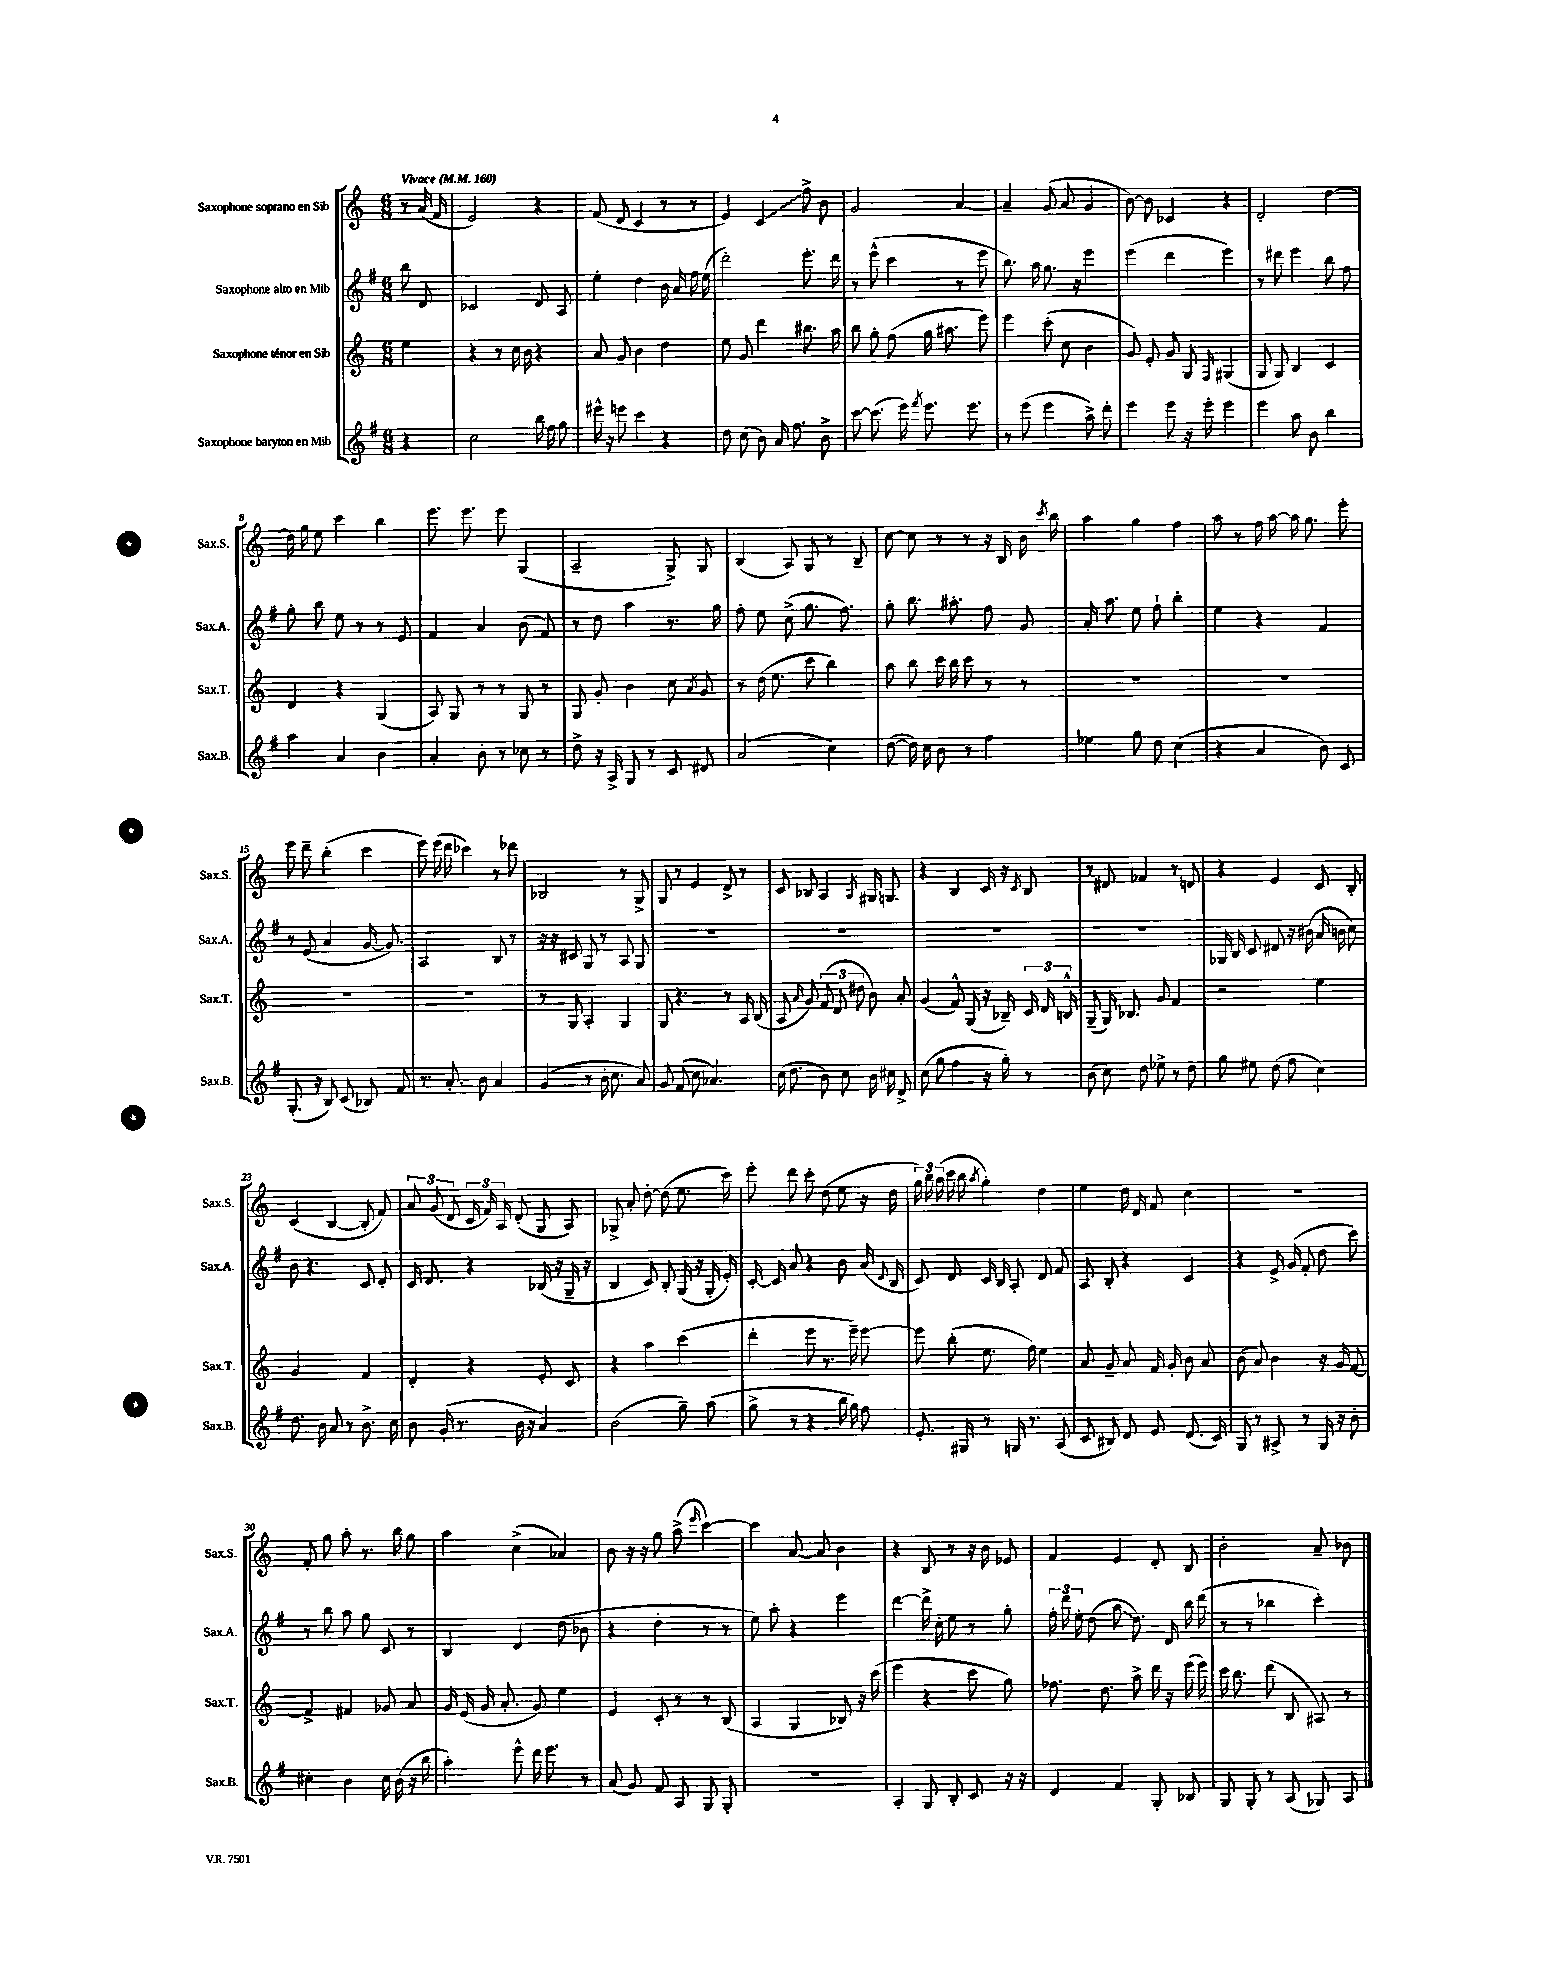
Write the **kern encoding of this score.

**kern	**kern	**kern	**kern
*staff4	*staff3	*staff2	*staff1
*clefG2	*clefG2	*clefG2	*clefG2
*k[f#]	*k[]	*k[f#]	*k[]
*M6/8	*M6/8	*M6/8	*M6/8
*MM160	*MM160	*MM160	*MM160
4r	4ee	8bb	8r
.	.	8d	(16a
.	.	.	16f
=	=	=	=
2cc	4r	2c-	2e)
.	8r	.	.
.	16cc	.	.
.	16b	.	.
16bb	4r	8d	4r
16ff#	.	.	.
8gg	.	8A	.
=	=	=	=
16eee#^^	8a	4ee'	(8f
16r	.	.	.
8eee	8g	.	8d
4ccc	4b	4dd	4c
4r	4dd	16b	8r
.	.	16a	.
.	.	16ff#	8r
.	.	(16ee	.
=	=	=	=
8dd	8ee	2ddd')	4e)
(8cc	8g	.	.
8b)	4ddd	.	4c
16a	.	.	.
8.ff#	.	.	.
.	8.bb#	8.eee'	8ff^
8b^	.	.	8b
.	16aa	16ddd	.
=	=	=	=
[8ccc	8bb	8r	2g
(8.ccc]	8gg'	(8eee^^	.
.	(8ff	4ccc	.
16eee)	.	.	.
8qfff#	.	.	.
8.eee	16gg	.	.
.	8.aa#	.	.
.	.	8r	[4a
8.eee	.	.	.
.	8eee)	8eee	.
=	=	=	=
8r	4eee	8.bb)	4a~]
(8eee	.	.	.
.	.	16aa	.
4eee	(8ccc'	8.gg	(8g
.	8cc	.	8a
.	.	16r	.
8aa^)	4b	4eee	4g
8ddd'	.	.	.
=	=	=	=
4eee	8g)	(4eee	[8b)
.	8e'	.	8b]
8eee	8g	4ddd	4c-
16r	8G	.	.
16eee'	.	.	.
.	16qqF	.	.
4eee	(4G#	4eee)	4r
=	=	=	=
4eee	8G	8r	2d'
.	8G)	8ddd#	.
8aa	4B	4eee	.
8b	.	.	.
4bb	4c	8bb	[4dd
.	.	8ff#	.
=	=	=	=
4aa	4d	8gg'	16dd]
.	.	.	16gg
.	.	8bb	8ee
4a	4r	8ee	4ccc
.	.	8r	.
4b	(4G	8r	4bb
.	.	8e	.
=	=	=	=
4a'	8A)	4f#	8.eee
.	8G	.	.
.	.	.	8.eee
8b'	8r	4a	.
8r	8r	.	8eee
8cc-	8G	(8b	(4G
8r	8r	8f#)	.
=	=	=	=
8dd^	8G	8r	2A~
16r	8g'	8dd	.
16A^	.	.	.
8G	4b	4aa	.
8r	.	.	.
8c	8cc	8.r	8G^)
.	8qa	.	.
8d#	8g	.	8G
.	.	16gg	.
=	=	=	=
(2a	8r	8ff#'	(4B
.	(16dd	8ee	.
.	8.ee	.	.
.	.	(8cc^	8A)
.	8ccc	8.gg	8G
4cc)	4bb)	.	8r
.	.	8.ff#)	.
.	.	.	8B~
=	=	=	=
([8dd	8aa	8gg'	[8cc
16dd])	8bb	8.bb	8cc]
16cc	.	.	.
8b	16ccc	.	8r
.	16bb	8.aa#'	.
8r	8ccc	.	8r
4ff#	8r	8ff#	16r
.	.	.	16B
.	8r	8g	16b
.	.	.	8qccc
.	.	.	16bb
=	=	=	=
4ee-	2.r	16a'	4aa
.	.	8.aa	.
8gg	.	8ee	4gg
8dd	.	8ff#`	.
(4cc	.	4bb'	4ff
=	=	=	=
4r	2.r	4ee	8aa
.	.	.	8r
4a	.	4r	16ff
.	.	.	[16aa
.	.	.	16aa]
.	.	.	8.gg
8b)	.	4f#	.
8c	.	.	8eee'
=	=	=	=
(8.G'	2.r	8r	8eee
.	.	(8e	8ddd~
16r	.	.	.
8B)	.	4a	(4bb'
(8c	.	.	.
8B-)	.	[16g	4ccc
.	.	8.g])	.
8f#	.	.	.
=	=	=	=
8.r	2.r	2A	8eee)
.	.	.	(16eee
8.a'	.	.	16ddd
.	.	.	4ccc-)
8b	.	.	.
4a	.	8B	8r
.	.	8r	8ddd-
=	=	=	=
(4g	8r	16r	2B-
.	.	16r	.
.	8G	8c#	.
8r	4A'	8G	.
16b'	.	8r	.
8.cc	.	.	.
.	4G	8A	8r
8a)	.	8G	8G^
=	=	=	=
8g	8G	2.r	8G
(8f#	4.r	.	8r
8cc	.	.	4e
4.a-)	.	.	.
.	8r	.	8d^
.	16A	.	8r
.	(16B	.	.
=	=	=	=
(16cc	8A	2.r	8c
8.dd	.	.	.
.	16qqa	.	.
.	8g)	.	8B-
8b)	(12f	.	4A
.	12d	.	.
8cc	.	.	.
.	12dd#	.	.
.	.	.	8qA
16b	8b)	.	16G#
16cc#	.	.	8.G
8d^	8a'	.	.
=	=	=	=
(8cc	(4g	2.r	4r
8gg	.	.	.
4ff#	8f^^)	.	4B
.	(8G	.	.
16r	16r	.	16c
16gg')	16B-~)	.	16r
.	.	.	8qc
8r	24c	.	8B
.	24d	.	.
.	24B^^	.	.
=	=	=	=
(8b	(8G~	2.r	8r
8cc)	16G)	.	8d#
.	8.B-	.	.
8dd	.	.	4f-
8ee-^	8g	.	.
8r	4f	.	8r
8dd	.	.	8d
=	=	=	=
8gg	2r	16G-	4r
.	.	16B	.
8ee#	.	8c	.
(8dd	.	8d#	4e
8ff#	.	16r	.
.	.	(16b#	.
4cc)	4ee	16a	8c
.	.	16b	.
.	.	8cc)	8B'
=	=	=	=
8.dd	2g	8b	(4c
.	.	4.r	.
16b	.	.	.
8a	.	.	[4B
8r	.	.	.
8.b^	4f	8c	8B']
.	.	8d'	8f)
16cc	.	.	.
=	=	=	=
8b	4d'	16c	12a
.	.	8.d	.
.	.	.	(12g
(16g'	.	.	.
.	.	.	12d
8.r	.	.	.
.	4r	4r	24c
.	.	.	24f)
.	.	.	24A
16b	.	.	(8d'
16r	.	.	.
4a)	8e'	(16B-	8G
.	.	16r	.
.	8c	16G~	8A)
.	.	16r	.
=	=	=	=
(2b	4r	4B	8G-^
.	.	.	8a'
.	4aa	8c)	[8dd'
.	.	8B'	(8dd]
8gg~)	(4ccc	(16G	8.ee
.	.	16r	.
(8aa	.	16G'	.
.	.	16e')	16ccc)
=	=	=	=
8gg^	4ddd'	[16c'	8eee'
.	.	16c]	.
8r	.	8a	8ddd
4r	8eee	4r	8ccc'
.	8.r	.	(8dd
16bb	.	8b	8ee
16gg)	16eee~)	.	.
8ff#	[8eee	(16a	16r
.	.	8qqd	.
.	.	16B	16dd
=	=	=	=
8.e'	8eee]	8c)	24gg)
.	.	.	24bb
.	.	.	(24aa
.	(8bb'	8d	16ccc
16G#	.	.	16bb
.	.	.	8qaa
8r	8.ee	16c	4gg')
.	.	16B	.
16G	.	8A'	.
8.r	16ff)	.	.
.	4ee	8d	4dd
(8A	.	8f#	.
=	=	=	=
8c	8a	8A	4ee
8B#)	8g~	8B'	.
8d	8a	4r	16dd
.	.	.	16d
8e	16f	.	8f
.	16g'	.	.
(8.d	8b	4c	4cc
.	8a	.	.
16c)	.	.	.
=	=	=	=
8G	(8b	4r	2.r
8r	8a)	.	.
8A#^	4b	16e^	.
.	.	(16g	.
8r	.	8f#'	.
16G	16r	8dd	.
16r	16g	.	.
8b'	[8f	8ccc)	.
=	=	=	=
4cc#'	4f^]	8r	8f'
.	.	8bb	8gg
4b	4f#	8aa	8aa'
.	.	8gg	8.r
16cc#	8g-	8c	.
(16b	.	.	16bb
16r	8a	8r	8gg
16bb	.	.	.
=	=	=	=
4aa')	16g	4B	4aa
.	(16e	.	.
.	16g	.	.
.	8.a'	.	.
8eee^^	.	4d	(4cc^
16ddd	8g)	.	.
8.eee	.	.	.
.	4ee	(8dd	4a-)
8r	.	8b-	.
=	=	=	=
(8a	4e	4r	8b
8g)	.	.	16r
.	.	.	16r
8f#	8c'	4dd'	8gg
8A	8r	.	(8aa^
.	.	.	16qqeee
8G	8r	8r	[4ccc)
8G'	(8B	8r	.
=	=	=	=
2.r	4A	8ee)	4ccc]
.	.	8aa'	.
.	4G	4r	[8a
.	.	.	8a]
.	8B-)	4eee	4b
.	16r	.	.
.	(16ccc	.	.
=	=	=	=
4A'	4eee	[4ddd	4r
8G	4r	16ddd^]	8B
.	.	16cc'	.
8B'	.	8ee	8r
8c	8ccc	8r	16r
.	.	.	16b
16r	8gg)	8gg'	8e-
16r	.	.	.
=	=	=	=
4d	8.ff-	24ff#'	4f
.	.	24ddd	.
.	.	24ee'	.
.	.	(8dd	.
.	8.dd	.	.
4f#	.	8aa	4e
.	8aa^	8.dd)	.
8G'	16ddd	.	8d'
.	16r	16d	.
8B-	(16eee	16bb	8B
.	16eee)	(16ddd	.
=	=	=	=
8G	16ccc	8r	2b'
.	8.bb	.	.
8G'	.	8r	.
8r	(8ddd	4bb-	.
(8A	8B	.	.
8G-)	8A#)	4ccc')	8a~
8A	8r	.	8b-
==	==	==	==
*-	*-	*-	*-
